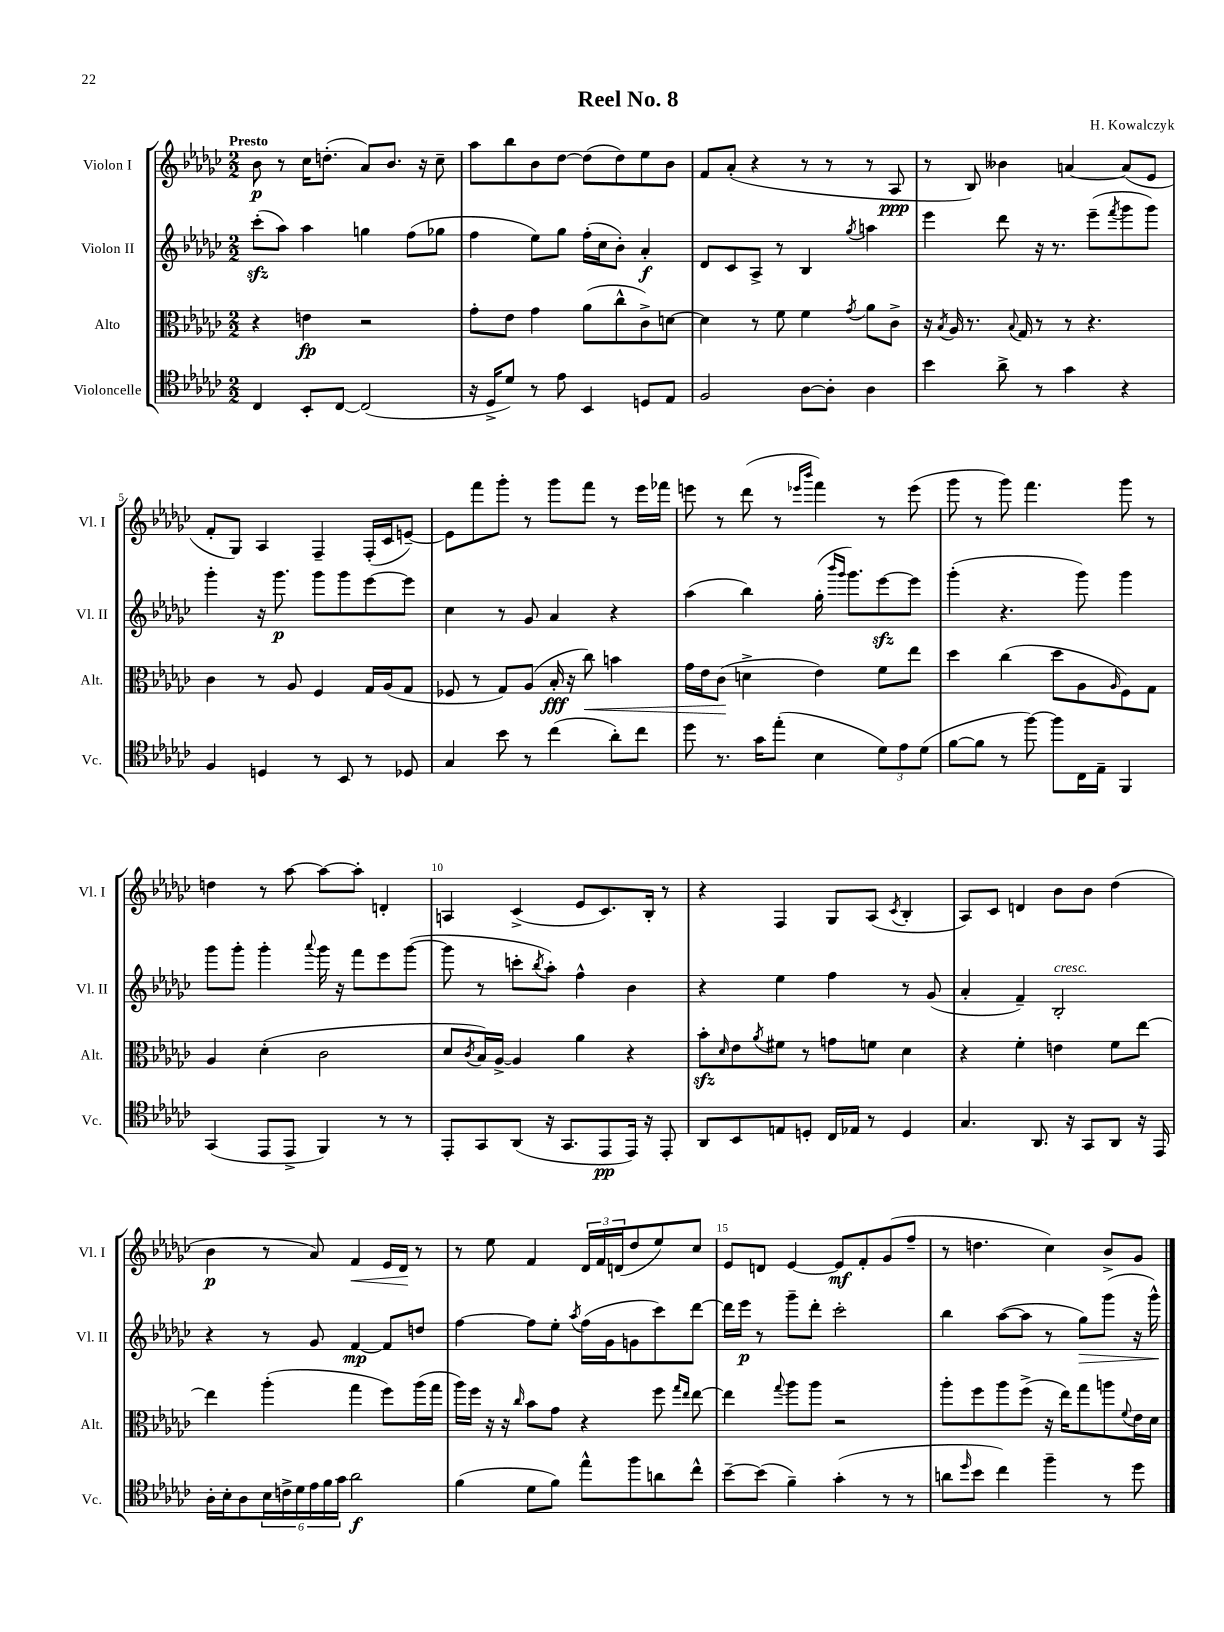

**kern	**dynam	**kern	**dynam	**kern	**dynam	**kern	**dynam
*part4	*part4	*part3	*part3	*part2	*part2	*part1	*part1
*staff4	*staff4	*staff3	*staff3	*staff2	*staff2	*staff1	*staff1
*I"Violoncelle	*	*I"Alto	*	*I"Violon II	*	*I"Violon I	*
*I'Vc.	*	*I'Alt.	*	*I'Vl. II	*	*I'Vl. I	*
*clefC4	*	*clefC3	*	*clefG2	*	*clefG2	*
*k[b-e-a-d-g-c-]	*	*k[b-e-a-d-g-c-]	*	*k[b-e-a-d-g-c-]	*	*k[b-e-a-d-g-c-]	*
*M2/2	*	*M2/2	*	*M2/2	*	*M2/2	*
=1	=1	=1	=1	=1	=1	=1	=1
!	!	!	!	!	!	!LO:TX:a:B:t=Presto	!
4C-/	.	4r	.	(8ccc-zz'\L	.	8b-\	p
.	.	.	.	8aa-\J)	.	8r	.
8BB-'/L	.	4en\	fp	4aa-\	.	16cc-\KL	.
.	.	.	.	.	.	(8.ddn'\J	.
[8C-/J	.	.	.	.	.	.	.
(2C-/]	.	2r	.	4ggn\	.	8a-/L)	.
.	.	.	.	.	.	8.b-/J	.
.	.	.	.	(8ff\L	.	.	.
.	.	.	.	.	.	16r	.
.	.	.	.	8gg-X\J	.	8cc-~\	.
=2	=2	=2	=2	=2	=2	=2	=2
16r	.	8g-'\L	.	4ff\	.	8aa-\L	.
16D-^/KL	.	.	.	.	.	.	.
8d-/J)	.	8e-\J	.	.	.	8bb-\	.
8r	.	4g-\	.	8ee-\L)	.	8b-\	.
8e-\	.	.	.	8gg-\J	.	[8dd-\J	.
4BB-/	.	(8a-\L	.	(16ff'\LL	.	(8dd-\L]	.
.	.	.	.	16cc-\J	.	.	.
.	.	8cc-^^\	.	8b-'\J)	.	8dd-\)	.
8Dn/L	.	8c-^\)	.	4a-'/	f	8ee-\	.
8E-/J	.	[8dn\J	.	.	.	8b-\J	.
=3	=3	=3	=3	=3	=3	=3	=3
2F/	.	4d\]	.	8d-/L	.	8f/L	.
.	.	.	.	8c-/	.	(8a-'/J	.
.	.	8r	.	8A-^/J	.	4r	.
.	.	8f\	.	8r	.	.	.
[8A-\L	.	4f\	.	4B-/	.	8r	.
8A-'\J]	.	.	.	.	.	8r	.
.	.	8qg-/	.	8qgg-/	.	.	.
4A-\	.	8a-\L	.	4aan\	.	8r	.
.	.	8c-^\J	.	.	.	8A-/	ppp
=4	=4	=4	=4	=4	=4	=4	=4
4b-\	.	16r	.	4eee-\	.	8r	.
.	.	8qB-/	.	.	.	.	.
.	.	16A-/	.	.	.	.	.
.	.	8.r	.	.	.	8B-/)	.
8a-^\	.	.	.	8ddd-\	.	4b--X\	.
.	.	8qqB-/	.	.	.	.	.
.	.	16G-/	.	.	.	.	.
8r	.	8r	.	16r	.	.	.
.	.	.	.	8.r	.	.	.
4g-\	.	8r	.	.	.	[4an/	.
.	.	4.r	.	(8eee-~\L	.	.	.
.	.	.	.	8qfff/	.	.	.
4r	.	.	.	8ggg-\	.	(8a/L]	.
.	.	.	.	8ggg-\J)	.	8e-/J	.
!!LO:LB:g=z
=5	=5	=5	=5	=5	=5	=5	=5
4F/	.	4c-\	.	4ggg-'\	.	8f'/L	.
.	.	.	.	.	.	8G-/J)	.
4Dn/	.	8r	.	16r	.	4A-/	.
.	.	.	.	8.ggg-\	p	.	.
.	.	8A-/	.	.	.	.	.
8r	.	4F/	.	8ggg-\L	.	4F~/	.
8BB-/	.	.	.	8ggg-\	.	.	.
8r	.	16G-/LL	.	[8eee-\	.	(16F'/LL	.
.	.	(16A-/J	.	.	.	16c-/J	.
8D-X/	.	8G-/J	.	8eee-\J]	.	[8en~/J)	.
=6	=6	=6	=6	=6	=6	=6	=6
4G-/	.	8F-X/	.	4cc-\	.	8e\L]	.
.	.	8r	.	.	.	8fff\	.
8b-\	.	8G-/L)	.	8r	.	8ggg-'\J	.
8r	.	(8A-/J	.	8g-/	.	8r	.
(4cc-\	.	16B-'/	fff	4a-/	.	8ggg-\L	.
.	.	16r	.	.	.	.	.
!	!	!	!LO:HP:b	!	!	!	!
.	.	8cc-\)	<	.	.	8fff\J	.
8a-'\L)	.	4bn\	.	4r	.	8r	.
8cc-\J	.	.	.	.	.	16eee-\LL	.
.	.	.	.	.	.	16fff-X\JJ	.
=7	=7	=7	=7	=7	=7	=7	=7
8dd-\	.	16g-\LL	.	(4aa-\	.	8eeen\	.
.	.	16e-\J	.	.	.	.	.
8.r	.	(8c-\J	.	.	.	8r	.
.	.	4dn^\	[	4bb-\)	.	(8ddd-\	.
16g-\KL	.	.	.	.	.	.	.
(8ee-'\J	.	.	.	.	.	8r	.
.	.	.	.	.	.	16qqeee-X/LL	.
.	.	.	.	.	.	16qqbbb-/JJ	.
4B-\	.	4e-\)	.	(16gg-'\	.	4fff\)	.
.	.	.	.	16qqbbb-/LL	.	.	.
.	.	.	.	16qqggg-/JJ	.	.	.
.	.	.	.	8.ggg-\L)	.	.	.
12d-\L)	.	8f\L	.	[8eee-zz\	.	8r	.
12e-\	.	.	.	.	.	.	.
.	.	8ee-\J	.	8eee-\J]	.	(8eee-\	.
(12d-\J	.	.	.	.	.	.	.
=8	=8	=8	=8	=8	=8	=8	=8
[8f\L	.	4dd-\	.	(4ggg-'\	.	8ggg-\	.
8f\J]	.	.	.	.	.	8r	.
8r	.	(4cc-\	.	4.r	.	8ggg-\)	.
[8ff\)	.	.	.	.	.	4.fff\	.
8ff\L]	.	8dd-\L	.	.	.	.	.
16C-\L	.	8A-\	.	8ggg-\)	.	.	.
16E-~\JJ	.	.	.	.	.	.	.
.	.	16qqA-/	.	.	.	.	.
4FF/	.	8F\)	.	4ggg-\	.	8ggg-\	.
.	.	8G-\J	.	.	.	8r	.
!!LO:LB:g=z
=9	=9	=9	=9	=9	=9	=9	=9
(4GG-/	.	4A-/	.	8ggg-\L	.	4ddn\	.
.	.	.	.	8ggg-'\J	.	.	.
8EE-/L	.	(4d-'\	.	4ggg-'\	.	8r	.
8EE-^/J	.	.	.	.	.	[8aa-\	.
.	.	.	.	8qqaaa-/	.	.	.
4FF/)	.	2c-\	.	16ggg-\	.	8aa-\L_	.
.	.	.	.	16r	.	.	.
.	.	.	.	8fff\L	.	8aa-'\J]	.
8r	.	.	.	8eee-\	.	4dn'/	.
8r	.	.	.	([8ggg-\J	.	.	.
=10	=10	=10	=10	=10	=10	=10	=10
8EE-'/L	.	8d-/L	.	8ggg-\]	.	4An/	.
.	.	8qc-/	.	.	.	.	.
8GG-/	.	16B-/L)	.	8r	.	.	.
.	.	[16A-^/JJ	.	.	.	.	.
(8AA-/J	.	4A-/]	.	8cccn'\L	.	(4c-^/	.
.	.	.	.	8qbb-/	.	.	.
16r	.	.	.	8aa-'\J)	.	.	.
8.GG-/L	.	.	.	.	.	.	.
.	.	4a-\	.	4ff^^\	.	8e-/L	.
8EE-/	pp	.	.	.	.	8.c-/)	.
16EE-/Jk)	.	4r	.	4b-\	.	.	.
16r	.	.	.	.	.	16B-'/Jk	.
8EE-'/	.	.	.	.	.	8r	.
=11	=11	=11	=11	=11	=11	=11	=11
8AA-/L	.	8b-zz'\L	.	4r	.	4r	.
.	.	16qqd-/	.	.	.	.	.
8BB-/	.	8e-\	.	.	.	.	.
.	.	8qa-/	.	.	.	.	.
8En/	.	8f#X\J	.	4ee-\	.	4F/	.
8Dn'/J	.	8r	.	.	.	.	.
16C-/LL	.	8gn\L	.	4ff\	.	8G-/L	.
16E-X/JJ	.	.	.	.	.	.	.
8r	.	8fn\J	.	.	.	(8A-/J	.
.	.	.	.	.	.	8qc-/	.
4D/	.	4d-\	.	8r	.	4B-'/	.
.	.	.	.	(8g-/	.	.	.
=12	=12	=12	=12	=12	=12	=12	=12
4.G-/	.	4r	.	4a-'/	.	8A-/L)	.
.	.	.	.	.	.	8c-/J	.
.	.	4f'\	.	4f~/)	.	4dn/	.
8.AA-/	.	.	.	.	.	.	.
!	!	!	!	!LO:TX:a:i:t=cresc.	!	!	!
.	.	4en\	.	2B-'/	.	8b-\L	.
16r	.	.	.	.	.	.	.
8GG-/L	.	.	.	.	.	8b-\J	.
8AA-/J	.	8f\L	.	.	.	(4dd-\	.
16r	.	[8ee-\J	.	.	.	.	.
16EE-/	.	.	.	.	.	.	.
!!LO:LB:g=z
=13	=13	=13	=13	=13	=13	=13	=13
16A-'\LL	.	4ee-\]	.	4r	.	4b-\	p
16B-'\J	.	.	.	.	.	.	.
8A-\	.	.	.	.	.	.	.
24B-\L	.	(4aa-'\	.	8r	.	8r	.
24cn^\	.	.	.	.	.	.	.
24d-\	.	.	.	.	.	.	.
24e-\	.	.	.	8g-/	.	8a-/)	.
24f\	.	.	.	.	.	.	.
24g-\JJ	.	.	.	.	.	.	.
!	!	!	!	!	!	!	!LO:HP:b
2a-\	f	4gg-\	.	[4f/	mp	4f/	<
.	.	8ff\L)	.	8f/L]	.	16e-/LL	.
.	.	.	.	.	.	16d-/JJ	.
.	.	(16aa-\L	.	8ddn/J	.	8r	[
.	.	16gg-\JJ	.	.	.	.	.
=14	=14	=14	=14	=14	=14	=14	=14
(4f\	.	16aa-\LL)	.	[4ff\	.	8r	.
.	.	16ff\JJ	.	.	.	.	.
.	.	16r	.	.	.	8ee-\	.
.	.	16r	.	.	.	.	.
.	.	16qqcc-/	.	.	.	.	.
8d-\L	.	8b-\L	.	8ff\L]	.	4f/	.
8f\J)	.	8g-\J	.	8ee-'\J	.	.	.
.	.	.	.	8qaa-/	.	.	.
8ee-^^\L	.	4r	.	(16ff\LL	.	24d-/LL	.
.	.	.	.	.	.	24f/	.
.	.	.	.	16g-\J	.	.	.
.	.	.	.	.	.	(24dn/J	.
8ff\	.	.	.	8gn\	.	8dd-/	.
8an\	.	8ff\	.	8ccc-\)	.	8ee-/)	.
.	.	16qqgg-/LL	.	.	.	.	.
.	.	16qqee-/JJ	.	.	.	.	.
8cc-^^\J	.	[8ee-\	.	[8ddd-\J	.	8cc-/J	.
=15	=15	=15	=15	=15	=15	=15	=15
[8b-~\L	.	4ee-\]	.	16ddd-\LL]	.	8e-/L	.
.	.	.	.	16eee-\JJ	p	.	.
(8b-\J]	.	.	.	8r	.	8dn/J	.
.	.	8qqgg-/	.	.	.	.	.
4f~\)	.	8aa-\L	.	8ggg-~\L	.	[4e-/	.
.	.	8aa-\J	.	8ddd-'\J	.	.	.
(4g-'\	.	2r	.	2ccc-'\	.	8e-/L]	mf
.	.	.	.	.	.	8f'/	.
8r	.	.	.	.	.	(8g-/	.
8r	.	.	.	.	.	8ff~/J	.
=16	=16	=16	=16	=16	=16	=16	=16
8an\L	.	8aa-'\L	.	4bb-\	.	8r	.
16qqdd-/	.	.	.	.	.	.	.
8b-\J	.	8ff\	.	.	.	4.ddn\	.
4cc-\)	.	8aa-\	.	([8aa-\L	.	.	.
.	.	(8ff^\J	.	8aa-\J]	.	.	.
4ff~\	.	16r	.	8r	.	4cc-\)	.
.	.	16ee-\KL)	.	.	.	.	.
!	!	!	!	!	!LO:HP:b	!	!
.	.	8gg-\	.	8gg-\L)	>	.	.
8r	.	8aan\	.	(8ggg-\J	.	8b-^/L	.
.	.	8qqf/	.	.	.	.	.
8dd-\	.	16e-\L	.	16r	.	8g-/J	.
.	.	16d-\JJ	.	16ggg-^^\)	.	.	.
.	.	.	.	.	]	.	.
==	==	==	==	==	==	==	==
*-	*-	*-	*-	*-	*-	*-	*-
